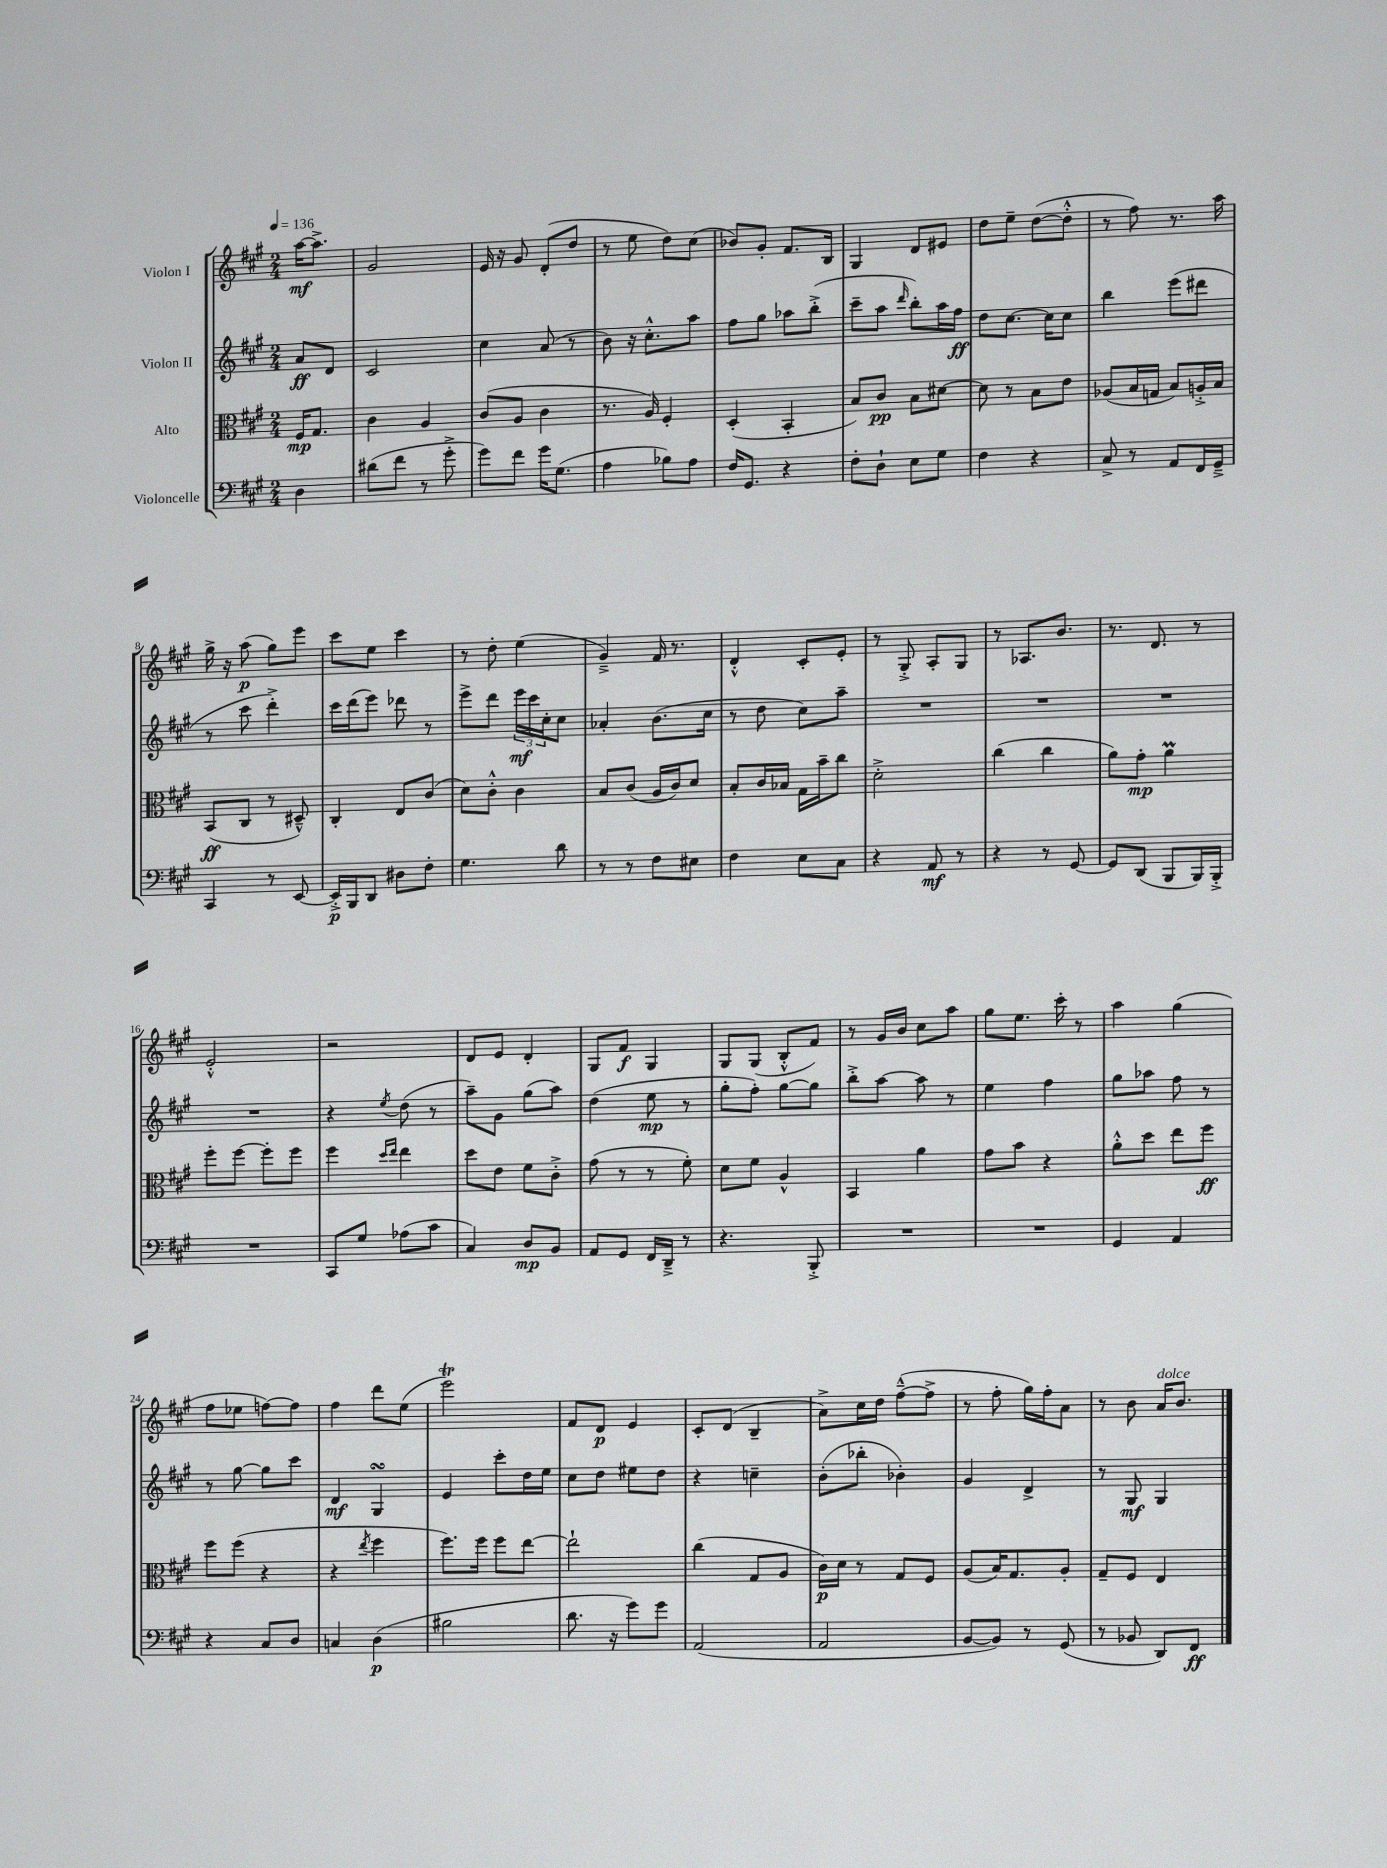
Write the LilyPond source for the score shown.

<<
\new StaffGroup <<
\new Staff = "s0" \with { instrumentName = "Violon I" } {
    \clef treble \key a \major \numericTimeSignature \time 2/4 \partial 4 \tempo 4 = 136
    a''16~\mf a''8.-> |
    gis'2 |
    e'16 r16 gis'8 d'8-.( d''8 |
    r8 e''8 d''8) cis''8( |
    bes'8) gis'8-. fis'8. b16 |
    gis4 d'8 eis'8 |
    d''8 e''8-- d''8~( d''8-.-^ |
    r8 fis''8) r8. a''16 |
    gis''16-> r16 a''8\p( gis''8) e'''8 |
    cis'''8 e''8 cis'''4 |
    r8 d''8-. e''4( |
    gis'4--->) fis'16 r8. |
    d'4-.-^ cis'8-. e'8-. |
    r8 gis8-.-> a8-. gis8 |
    r8 aes8. b'8. |
    r8. d'8. r8 |
    e'2-.-^ |
    r2 |
    d'8 e'8 d'4-. |
    gis8 fis'8\f gis4 |
    gis8 gis8( b8-.-^ fis'8) |
    r8 gis'16 b'16 cis''8 a''8 |
    gis''8 e''8. cis'''16-. r8 |
    a''4 gis''4( |
    fis''8 ees''8 f''8~) f''8 |
    fis''4 d'''8 e''8( |
    e'''2\trill) |
    fis'8 d'8\p e'4 |
    cis'8-. d'8( b4-- |
    a'8->) cis''16 d''16 fis''8~---^( fis''8-> |
    r8 fis''8-. gis''16) fis''16-. a'8 |
    r8 b'8 a'16^\markup { \italic "dolce" } b'8. \bar "|." |
}
\new Staff = "s1" \with { instrumentName = "Violon II" } {
    \clef treble \key a \major \numericTimeSignature \time 2/4 \partial 4
    a'8\ff d'8 |
    cis'2 |
    cis''4 a'8( r8 |
    b'8) r16 cis''8.-.-^ a''8 |
    fis''8 gis''8 aes''8 b''8-.->( |
    cis'''8-- a''8 \grace { d'''16 } b''8-.) a''16 fis''16\ff |
    d''8 cis''8.~ cis''16 cis''8 |
    b''4 e'''8( dis'''8 |
    r8 cis'''8 d'''4-.->) |
    cis'''16 d'''16( e'''8) des'''8 r8 |
    e'''8-> d'''8 \tuplet 3/2 { e'''16\mf cis'''16 cis''16-. } cis''8 |
    aes'4-. b'8.( cis''16 |
    r8 d''8 cis''8) a''8-- |
    R2 |
    R2 |
    R2 |
    R2 |
    r4 \acciaccatura { e''8 } d''8( r8 |
    a''8--) gis'8 gis''8( a''8) |
    d''4( e''8\mp r8 |
    gis''8-. fis''8-.) gis''8~ gis''8 |
    b''8-.-> a''8~ a''8 r8 |
    e''4 fis''4 |
    gis''8 aes''8 fis''8 r8 |
    r8 gis''8~ gis''8 cis'''8 |
    d'4\mf gis4\turn |
    e'4 cis'''8-. d''16 e''16 |
    cis''8 d''8 eis''8 d''8 |
    r4 c''4-- |
    b'8-.( bes''8-. bes'4-.) |
    gis'4 d'4-> |
    r8 gis8\mf gis4 \bar "|." |
}
\new Staff = "s2" \with { instrumentName = "Alto" } {
    \clef alto \key a \major \numericTimeSignature \time 2/4 \partial 4
    fis16\mp gis8. |
    cis'4 a4 |
    cis'8( a8 cis'4 |
    r8. a16) fis4-. |
    d4-.( b,4-. |
    b8) cis'8\pp b8 dis'8~ |
    dis'8 r8 b8 e'8 |
    aes8( b16 g16 b8) a16-.-> b16 |
    b,8\ff( cis8 r8 dis8---^) |
    cis4-. e8 cis'8( |
    d'8) cis'8-.-^ cis'4 |
    b8 cis'8( a16 cis'16) d'8 |
    b8-. cis'16 bes16 gis16 b'16-- cis''8 |
    d'2-.-> |
    cis''4( cis''4 |
    a'8) gis'8-.\mp a'4\prall |
    fis''8-. fis''8~ fis''8-. fis''8 |
    fis''4 \grace { d''16 e''16 } e''4 |
    d''8 e'8 fis'8 cis'8-.-> |
    gis'8( r8 r8 fis'8-.) |
    d'8 fis'8 a4-^ |
    b,4 a'4 |
    gis'8 b'8 r4 |
    a'8-.-^ d''8 e''8 fis''8\ff |
    fis''8 fis''8( r4 |
    r4 \acciaccatura { e''8 } fis''4 |
    fis''8.) fis''16 fis''8 e''8~ |
    e''2-! |
    cis''4( gis8 a8 |
    cis'16\p) d'16 r8 gis8 fis8 |
    a8( b16) gis8. a8-. |
    gis8-- fis8 e4 \bar "|." |
}
\new Staff = "s3" \with { instrumentName = "Violoncelle" } {
    \clef bass \key a \major \numericTimeSignature \time 2/4 \partial 4
    d4 |
    dis'8( fis'8 r8 gis'8-.-> |
    gis'8) fis'8 gis'16 gis8.( |
    a4 bes8) a8 |
    fis16 gis,8. r4 |
    fis8-. d8-! e8 gis8 |
    fis4 r4 |
    cis8-> r8 a,8 fis,16 gis,16---> |
    cis,4 r8 e,8~ |
    e,16-.->\p b,,16 d,8 dis8 fis8-. |
    gis4. d'8 |
    r8 r8 fis8 eis8 |
    fis4 e8 cis8 |
    r4 a,8\mf r8 |
    r4 r8 gis,8~ |
    gis,8 d,8( b,,8 b,,16) b,,16-.-> |
    R2 |
    cis,8 gis8 aes8( cis'8 |
    cis4) d8\mp b,8 |
    a,8 gis,8 fis,16 d,16---> r8 |
    r4. b,,8-.-> |
    R2 |
    R2 |
    gis,4 a,4 |
    r4 cis8 d8 |
    c4 d4\p( |
    bis2 |
    d'8. r16 gis'8) gis'8 |
    a,2( |
    a,2 |
    b,8~ b,8) r8 gis,8( |
    r8 bes,8 d,8) fis,8\ff \bar "|." |
}
>>
>>
